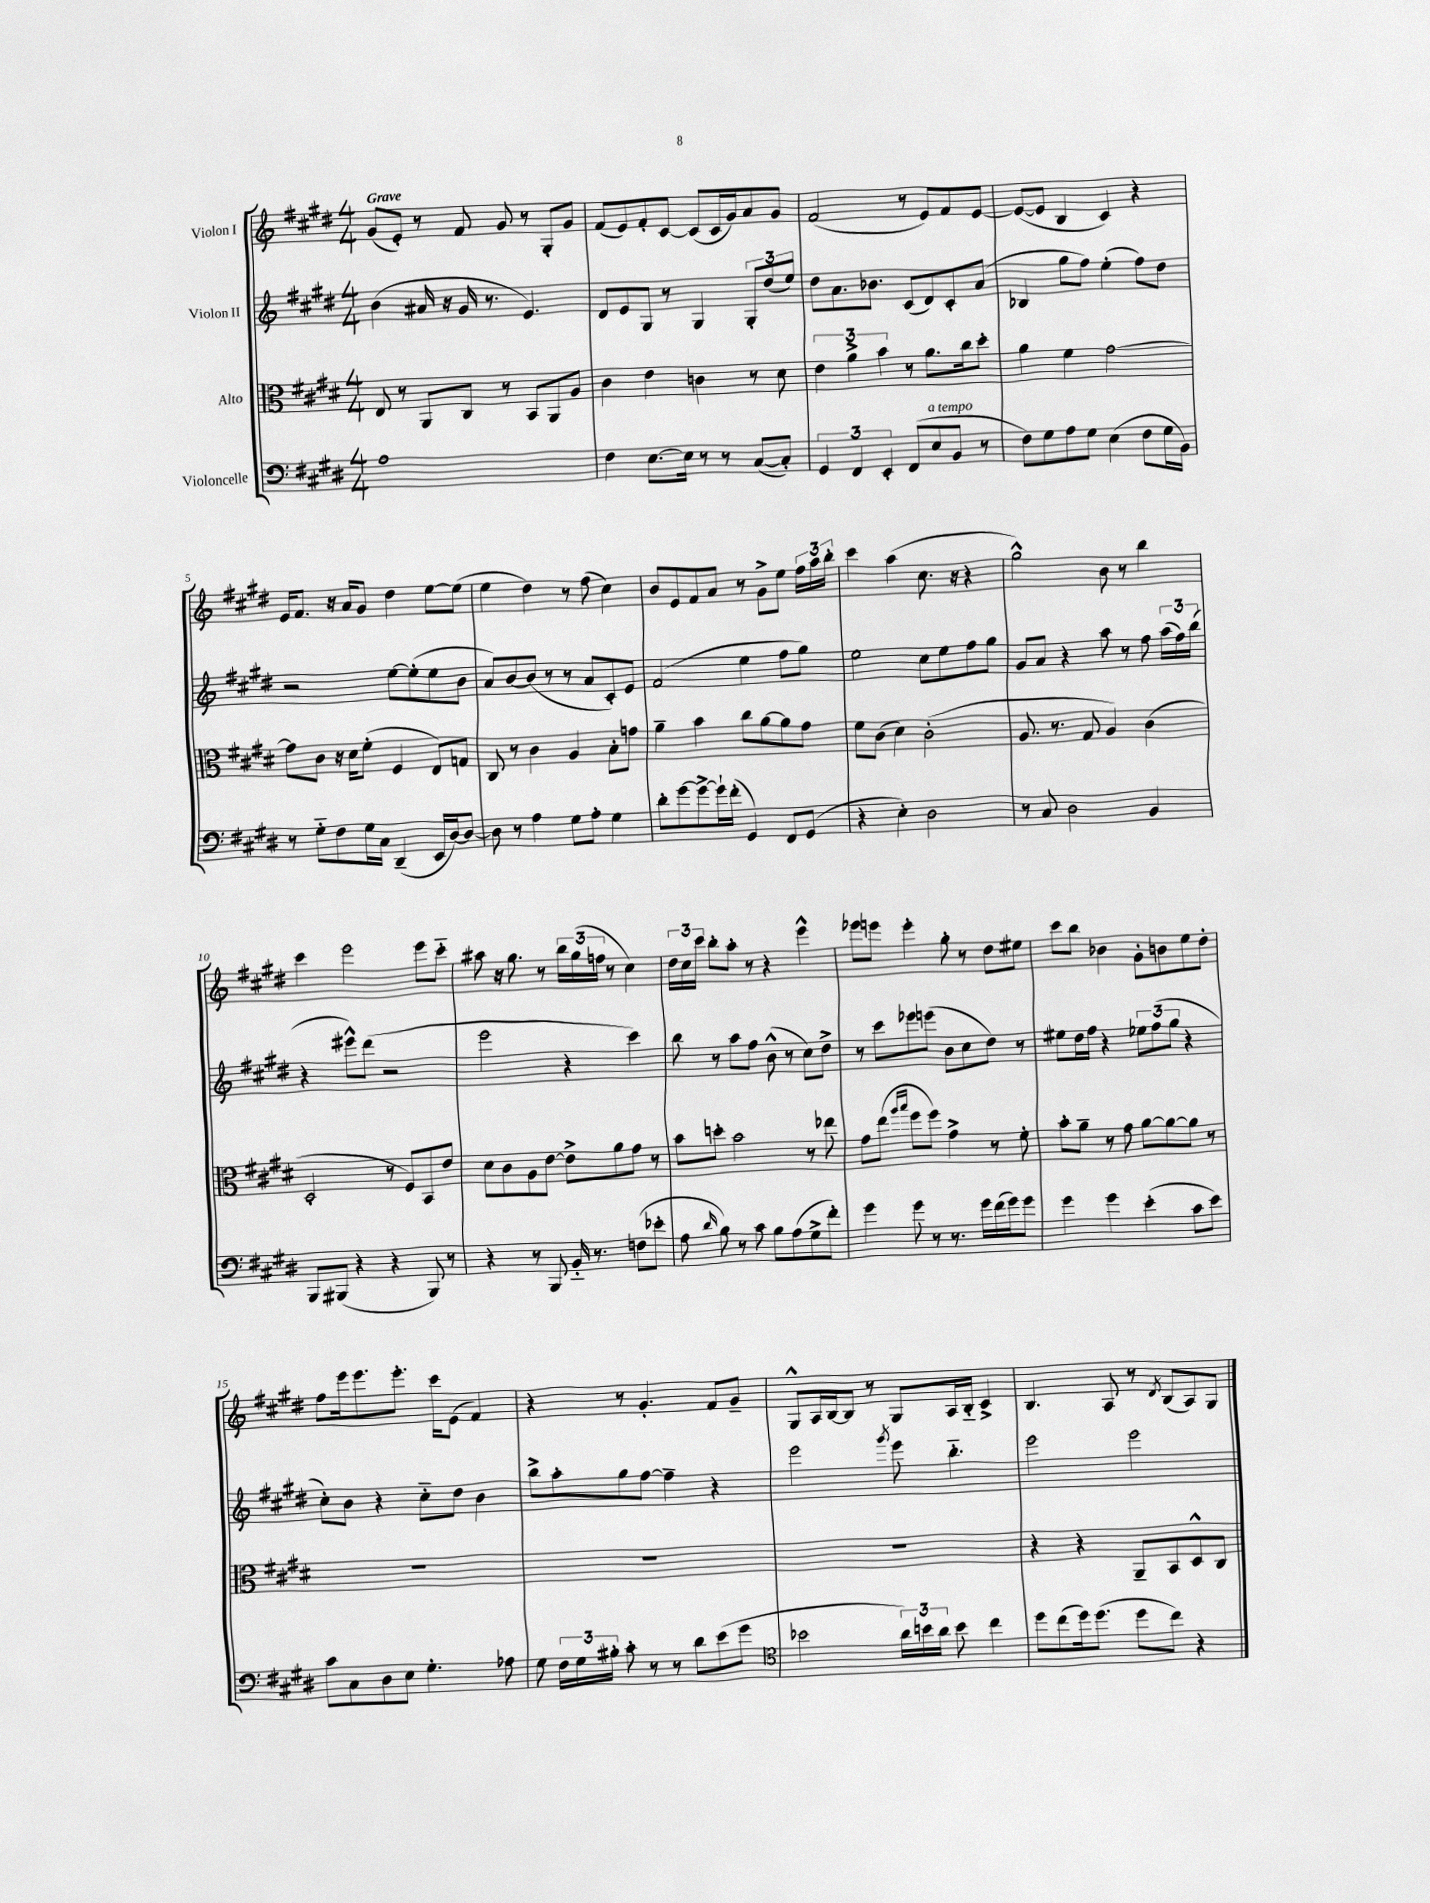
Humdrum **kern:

**kern	**kern	**kern	**kern
*part4	*part3	*part2	*part1
*staff4	*staff3	*staff2	*staff1
*I"Violoncelle	*I"Alto	*I"Violon II	*I"Violon I
*clefF4	*clefC3	*clefG2	*clefG2
*k[f#c#g#d#]	*k[f#c#g#d#]	*k[f#c#g#d#]	*k[f#c#g#d#]
*M4/4	*M4/4	*M4/4	*M4/4
=1	=1	=1	=1
!	!	!	!LO:TX:a:B:t=Grave
1A	8E/	(4b\	(8g#/L
.	8r	.	8e'/J)
.	8AA/L	16a#X/	8r
.	.	16r	.
.	8C#/J	16g#/	8f#/
.	.	8.r	.
.	8r	.	8g#/
.	8BB/L	4.e/)	8r
.	8AA/	.	8G#'/L
.	8A/J	.	8g#/J
=2	=2	=2	=2
4F#\	4c#\	8d#/L	(8f#/L
.	.	8e/	8e/)
[8.E\L	4e\	8G#/J	8f#'/
.	.	8r	[8c#/J
16E\Jk]	.	.	.
8r	4cn\	4G#/	(8c#/L]
8r	.	.	16c#/L
.	.	.	16g#/J)
([8C#/L	8r	12G#'/L	8a/
.	.	(12dd#/	.
8C#'/J])	8d#\	.	8g#/J
.	.	12ee/J)	.
=3	=3	=3	=3
6GG#/	6e\	8dd#\L	(2f#/
.	.	8.a\	.
6FF#/	6a^\	.	.
.	.	8.b-X\J	.
6EE'/	6b\	.	.
(8FF#/L	8r	(8c#/L	8r
!LO:TX:a:i:t=a tempo	!	!	!
8E/	8.a\L	8d#/)	8e/L)
8BB/J	.	8c#'/	8f#/
.	16cc#\k	.	.
8r	8dd#'\J	(8a/J	[8e/J
=4	=4	=4	=4
8F#\L)	4a\	4B-X/	(8e/L_
8G#\	.	.	8e/J]
8A\	4f#\	8gg#\L	4B/
8G#\J	.	8ff#\J)	.
(4E\	[2g#\	(4ee'\	4c#/)
8F#\L	.	8ff#\L)	4r
16G#\L	.	8dd#\J	.
16BB\JJ)	.	.	.
!!LO:LB:g=z
=5	=5	=5	=5
8r	8g#\L]	2r	16e/KL
.	.	.	8.f#/J
8G#\L	8c#\J	.	.
8F#\	16r	.	16r
.	16d#\KL	.	16a/KL
16G#\L	(8f#'\J	.	8g#/J
16C#\JJ	.	.	.
(4DD#~/	4F#/	[8ee\L	4dd#\
.	.	(8ee'\]	.
16EE/LL	8E/L)	8ee\	[8ee\L
[16D#/J)	.	.	.
8D#/J_	8Gn/J	8b\J	(8ee\J]
=6	=6	=6	=6
8D#\]	8C#/	8a/L)	4ee\
8r	8r	[8b/	.
4A\	4c#\	(8b/J]	4dd#\)
.	.	8r	.
8G#\L	4A/	8r	8r
8A'\J	.	8a/L	(8ff#\
4G#\	8B'\L	8c#'/)	4cc#\)
.	8gn\J	8e/J	.
=7	=7	=7	=7
8d#'\L	4a~\	(2f#/	8b/L
[8g#\	.	.	8e/
8g#^\_	4b\	.	8f#/
16g#`\L]	.	.	8a/J
(16f#'\JJ	.	.	.
4GG#/)	8cc#\L	4ee\	8r
.	[8a\	.	8g#^\L
8FF#/L	8a\]	8ff#\L	8ee\J
(8GG#/J	8g#\J	8gg#\J)	24ff#\LL
.	.	.	24aa\
.	.	.	24bb'\JJ
=8	=8	=8	=8
4r	8f#\L	2ee\	4ccc#\
.	(8c#\J	.	.
4E'\)	4d#\)	.	(4aa\
2D#\	(2c#'\	8cc#\L	8.cc#\
.	.	8ee\	.
.	.	.	16r
.	.	8ff#\	4r
.	.	8gg#\J	.
=9	=9	=9	=9
8r	8.A/	8g#/L	2gg#^^\)
8C#/	.	8a/J	.
.	8.r	.	.
2D#\	.	4r	.
.	8G#/	.	.
.	4A/)	8aa\	8b\
.	.	8r	8r
4BB/	(4c#\	8ff#\	4bb\
.	.	(24aa\LL	.
.	.	24ff#\)	.
.	.	(24bb\JJ	.
!!LO:LB:g=z
=10	=10	=10	=10
8BBB/L	2D#'/	4r	4ccc#\
(8BBB#X/J	.	.	.
4r	.	8eee#X^^\L)	2eee\
.	.	(8ddd#\J	.
4r	8r	2r	.
.	8F#/L)	.	.
8BBB#/)	8BB/	.	8eee\L
8r	8e/J	.	8ccc#\J
=11	=11	=11	=11
4r	8d#\L	2eee\	8aa#X\
.	8c#\	.	16r
.	.	.	8.gg#\
8r	8A\	.	.
8BBB/	[8e\J	.	8r
16BB/	8e^\L]	4r	24bb\LL
.	.	.	(24gg#\
8.r	.	.	.
.	.	.	24ffn\JJ
.	8a\	.	8r
(8Fn\L	8g#\J	4ccc#\)	4cc#\)
8e-X'\J	8r	.	.
=12	=12	=12	=12
8A\	8b\L	8bb\	24dd#\LL
.	.	.	24cc#\
.	.	.	24ccc#\JJ
16qqd#/	.	.	.
8B\)	8ddn'\J	8r	8bb'\L
8r	2b\	8aa\L	8aa'\J
8c#\	.	8ff#\J	8r
8B\L	.	(8b^^\	4r
(8A\	.	8r	.
8G#^\	8r	8cc#\L)	4eee^^\
8f#'\J)	8ee-X\	8dd#^\J	.
=13	=13	=13	=13
4g#\	8g#\L	8r	8eee-X\L
.	(8ee\J	8ccc#\L	8eeen\J
.	16qqaa/LL	.	.
.	16qqbb/JJ	.	.
8g#\	8ff#\L	8eee-X\	4eee'\
8r	8ff#\J)	(8eeen\J	.
8.r	4g#^\	8b\L	8gg#'\
.	.	8cc#\	8r
16g#\LL	.	.	.
(16f#\	8r	8dd#\J)	8dd#\L
16g#\J)	.	.	.
8g#\J	8f#'\	8r	8ee#X\J
=14	=14	=14	=14
4g#\	8b'\L	8ee#X\L	8ccc#\L
.	8a~\J	16dd#\L	8bb\J
.	.	16ff#\JJ	.
4g#\	8r	4r	4b-X\
.	8g#\	.	.
(4e'\	[8a\L	12ee-X\L	8g#'\L
.	.	(12ff#\	.
.	8a\_	.	8bn\
.	.	12gg#\J	.
8c#\L	8a\J]	4r	8ee\
8e\J)	8r	.	8dd#'\J
!!LO:LB:g=z
=15	=15	=15	=15
8c#\L	1r	8cc#'\L)	8ff#\L
8C#\	.	8b\J	16eee\k
.	.	.	8.eee\
8D#\	.	4r	.
8E\J	.	.	8.eee'\J
4.G#'\	.	8cc#\L	.
.	.	.	16ccc#\KL
.	.	8dd#\J	(8e\J
.	.	4b\	4f#/)
8A-X\	.	.	.
=16	=16	=16	=16
8G#\	1r	8bb^\L	4r
24F#\LL	.	8aa'\	.
24G#\	.	.	.
24B#X'\JJ	.	.	.
8c#'\	.	8gg#\	8r
8r	.	[8ff#\J	4.g#'/
8r	.	4ff#~\]	.
8d#\L	.	.	.
(8e\	.	4r	8f#/L
8g#\J	.	.	8g#~/J
=17	=17	=17	=17
*clefC4	*	*	*
2b-X\	1r	2eee\	8G#^^/L
.	.	.	16A/L
.	.	.	[16B/J
.	.	.	8B/J]
.	.	.	8r
.	.	8qggg#/	.
24a\LL)	.	8eee\	8G#/L
24bn\	.	.	.
24a\JJ	.	.	.
8b\	.	4.bb\	16A/L
.	.	.	16B/JJ
4cc#\	.	.	4c#^/
=18	=18	=18	=18
8dd#\L	4r	2eee\	4.B/
(8cc#\	.	.	.
16dd#\k)	4r	.	.
(8.dd#\J	.	.	.
.	.	.	8A/
8dd#\L	8AA~/L	2eee\	8r
.	.	.	8qd#/
8cc#\J)	8BB/	.	(8B/L
4r	8D#^^/	.	8A/)
.	8C#/J	.	8G#/J
==	==	==	==
*-	*-	*-	*-
